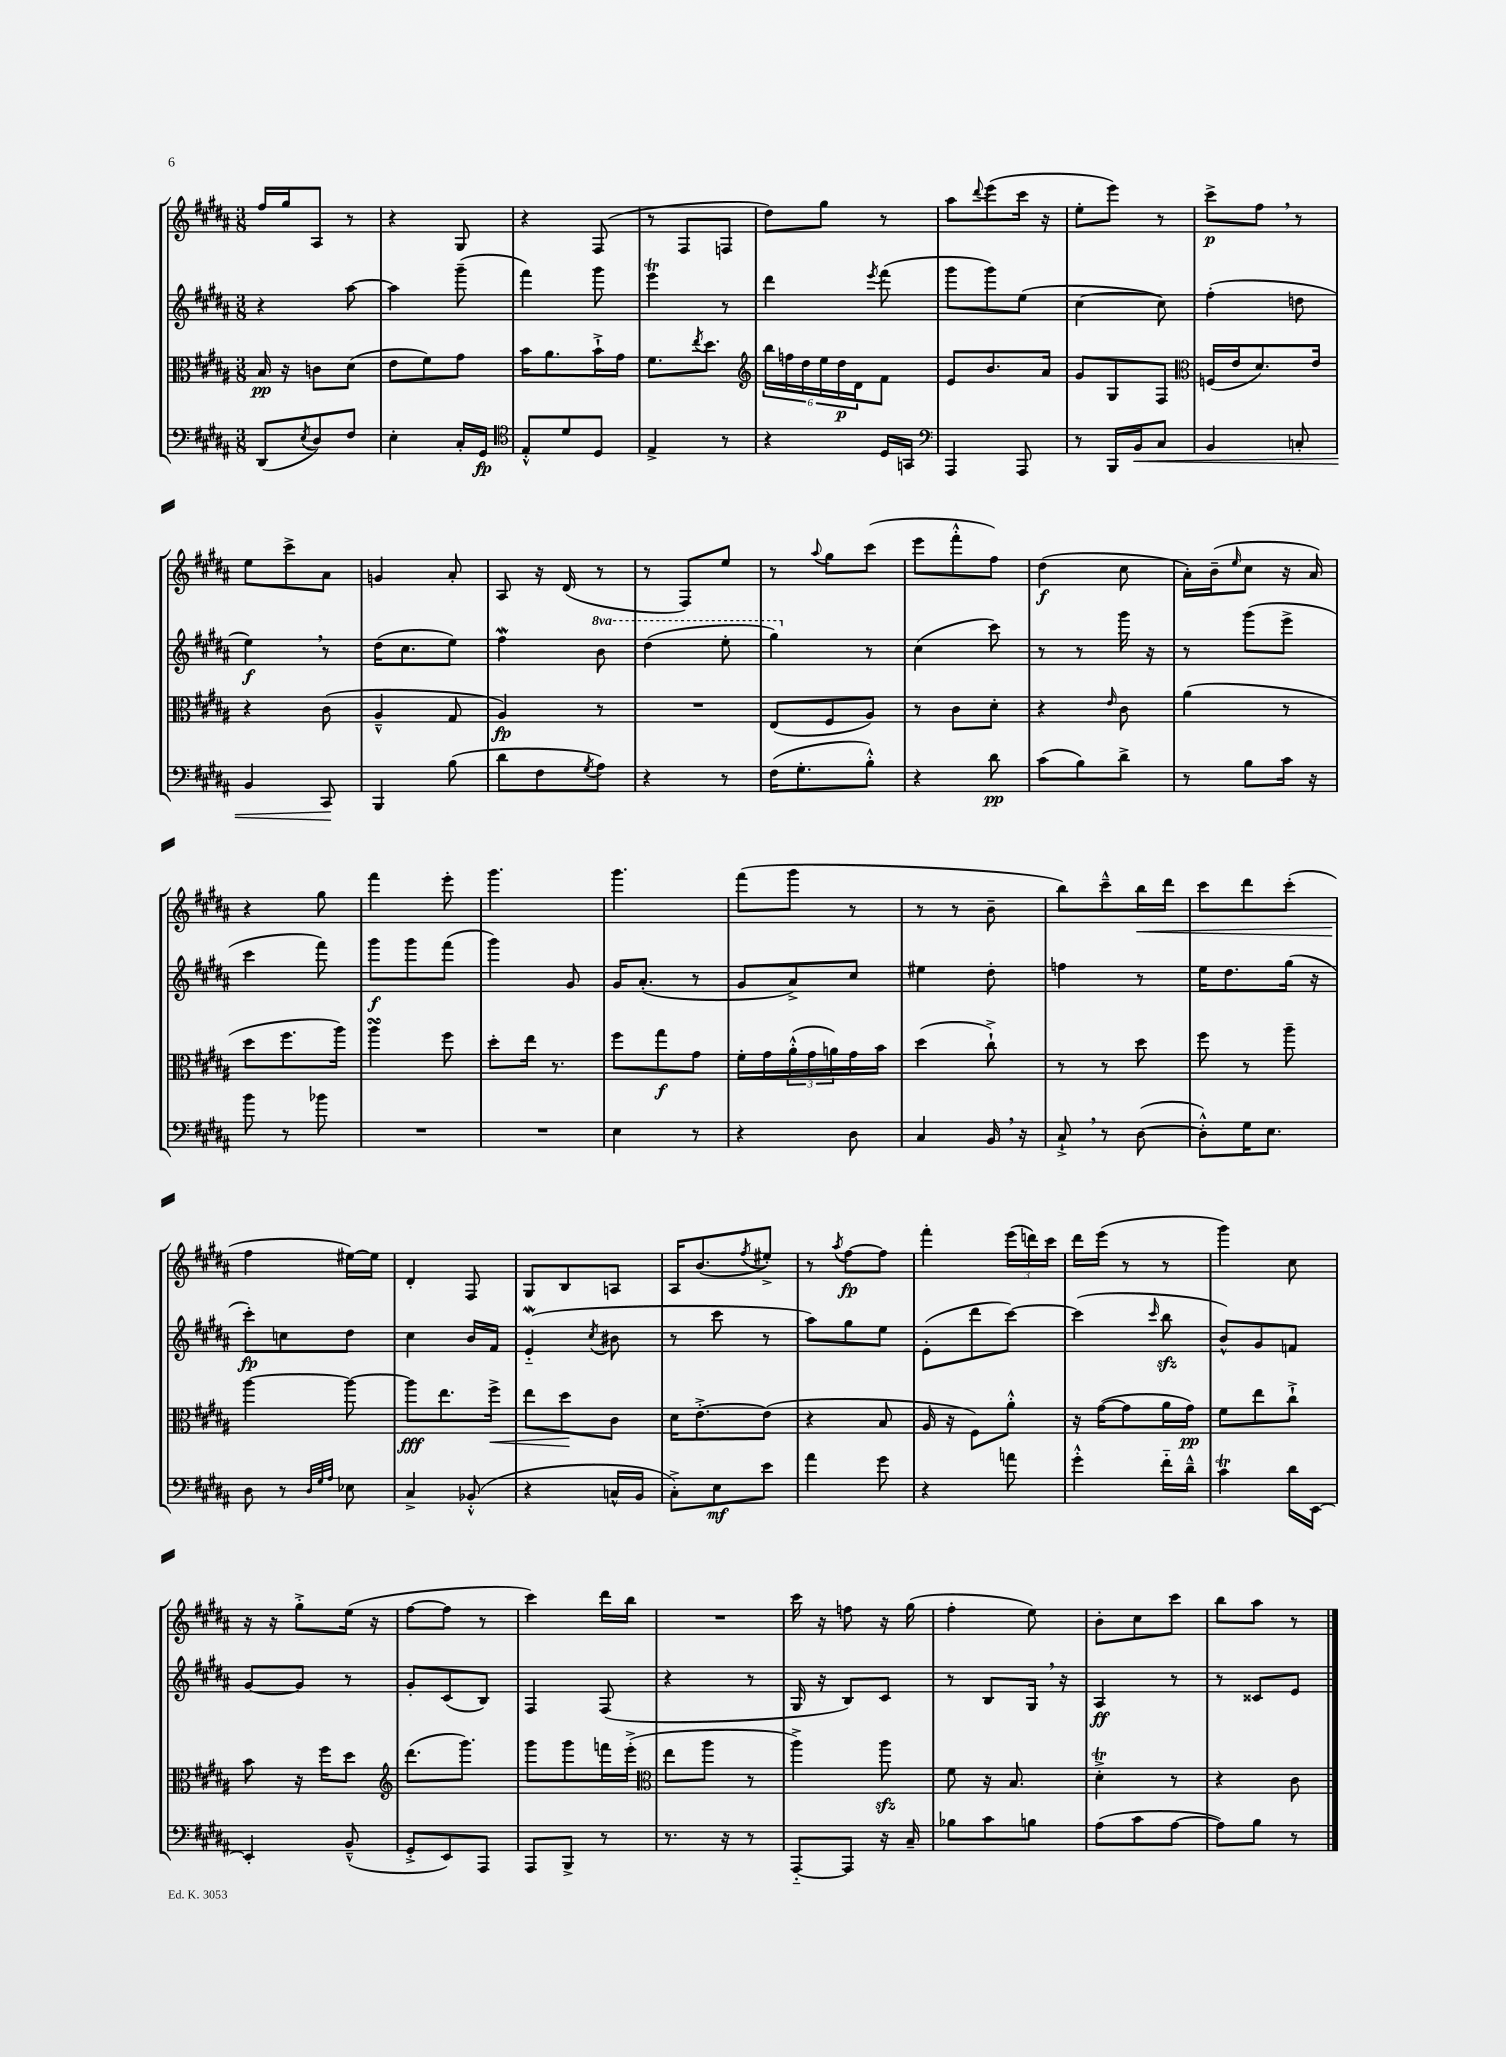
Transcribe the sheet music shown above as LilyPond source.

<<
\new StaffGroup <<
\new Staff = "s0" {
    \clef treble \key b \major \numericTimeSignature \time 3/8
    fis''16 gis''16 ais8 r8 |
    r4 gis8 |
    r4 fis8( |
    r8 fis8 f8 |
    dis''8) gis''8 r8 |
    ais''8 \appoggiatura { dis'''8 } e'''8( cis'''16 r16 |
    e''8-. e'''8) r8 |
    cis'''8->\p fis''8 \breathe r8 |
    e''8 cis'''8-> ais'8 |
    g'4 ais'8-. |
    ais8 r16 dis'16( r8 |
    r8 fis8) e''8 |
    r8 \appoggiatura { ais''8 } gis''8 cis'''8( |
    e'''8 fis'''8-.-^ fis''8) |
    dis''4\f( cis''8 |
    ais'16-.) b'16--( \grace { e''16 } cis''8 r16 ais'16) |
    r4 gis''8 |
    fis'''4 e'''8-. |
    gis'''4. |
    gis'''4. |
    fis'''8( gis'''8 r8 |
    r8 r8 b'8-- |
    b''8) cis'''8---^ b''16\< dis'''16 |
    cis'''8 dis'''8 cis'''8-.( |
    fis''4\! eis''16~) eis''16 |
    dis'4-. fis8 |
    gis8 b8 a8 |
    ais16 b'8.( \acciaccatura { fis''8 } eis''8-.->) |
    r8 \acciaccatura { ais''8 } fis''8~\fp fis''8 |
    fis'''4-. \tuplet 3/2 { e'''16( d'''16) cis'''16 } |
    dis'''16 e'''16( r8 r8 |
    gis'''4) cis''8 |
    r16 r16 gis''8-.-> e''16( r16 |
    fis''8~ fis''8 r8 |
    cis'''4) dis'''16 b''16 |
    R4. |
    cis'''16 r16 f''8 r16 gis''16( |
    fis''4-. e''8) |
    b'8-. cis''8 cis'''8 |
    b''8 ais''8 r8 \bar "|." |
}
\new Staff = "s1" {
    \clef treble \key b \major \numericTimeSignature \time 3/8 \set Staff.ottavationMarkups = #ottavation-simple-ordinals
    r4 ais''8~ |
    ais''4 gis'''8--( |
    fis'''4) gis'''8 |
    e'''4\trill r8 |
    dis'''4 \acciaccatura { e'''8 } fis'''8( |
    gis'''8 gis'''8) e''8( |
    cis''4~ cis''8) |
    fis''4-.( d''8 |
    e''4\f) \breathe r8 |
    dis''16( cis''8. e''8) |
    fis''4\mordent \ottava #1 b''8 |
    dis'''4( e'''8-. |
    gis'''4) \ottava #0 r8 |
    cis''4( cis'''8) |
    r8 r8 gis'''16 r16 |
    r8 gis'''8( e'''8-> |
    cis'''4 fis'''8) |
    gis'''8\f gis'''8 fis'''8( |
    gis'''4) gis'8 |
    gis'16 ais'8.-.( r8 |
    gis'8 ais'8->) cis''8 |
    eis''4 dis''8-. |
    f''4 r8 |
    e''16 dis''8. gis''16( r16 |
    cis'''8-.\fp) c''8 dis''8 |
    cis''4 b'16 fis'16 |
    e'4-_\mordent( \acciaccatura { cis''8 } bis'8 |
    r8 cis'''8 r8 |
    ais''8) gis''8 e''8 |
    e'8-.( dis'''8 cis'''8~) |
    cis'''4( \grace { cis'''16 } b''8\sfz |
    b'8-^) gis'8 f'8 |
    gis'8~ gis'8 r8 |
    gis'8-. cis'8( b8) |
    fis4 fis8( |
    r4 r8 |
    gis16 r16 b8) cis'8 |
    r8 b8 gis16 \breathe r16 |
    ais4\ff r8 |
    r8 cisis'8 e'8 \bar "|." |
}
\new Staff = "s2" {
    \clef alto \key b \major \numericTimeSignature \time 3/8
    b16\pp r16 c'8 dis'8( |
    e'8 fis'8) gis'8 |
    b'16 ais'8. b'16-!-> gis'16 |
    fis'8. \acciaccatura { e''8 } dis''8. |
    \clef treble \tuplet 6/4 { b''16 f''16 dis''16 e''16 dis''16\p dis'16 } fis'8 |
    e'8 b'8. ais'16 |
    gis'8 gis8 fis8 |
    \clef alto f16( e'16 dis'8.) e'16 |
    r4 cis'8( |
    ais4---^ gis8 |
    ais4\fp) r8 |
    R4. |
    e8( fis8 ais8) |
    r8 cis'8 dis'8-. |
    r4 \grace { e'16 } cis'8 |
    ais'4( r8 |
    dis''8 fis''8. ais''16) |
    ais''4\turn fis''8 |
    dis''8-. e''16 r8. |
    fis''8 gis''8\f gis'8 |
    fis'16-. gis'16 \tuplet 3/2 { ais'16-.-^( gis'16 a'16) } gis'16 b'16 |
    dis''4( cis''8-!->) |
    r8 r8 dis''8 |
    fis''8 r8 ais''8-- |
    ais''4~ ais''8~ |
    ais''8\fff e''8. fis''16->\< |
    e''8 dis''8\! cis'8 |
    dis'16 e'8.~-.-> e'8( |
    r4 b8 |
    ais16 r16 fis8) ais'8-.-^ |
    r16 gis'16~( gis'8 ais'16 gis'16\pp) |
    fis'8 e''8 cis''8-!-> |
    b'8 r16 fis''16 dis''8 |
    \clef treble dis'''8.( gis'''8.) |
    gis'''8 gis'''8 f'''16 e'''16-.->( |
    \clef alto e''8 ais''8 r8 |
    ais''4->) ais''8\sfz |
    fis'8 r16 b8. |
    dis'4-.->\trill r8 |
    r4 cis'8 \bar "|." |
}
\new Staff = "s3" {
    \clef bass \key b \major \numericTimeSignature \time 3/8
    dis,8( \acciaccatura { e8 } dis8) fis8 |
    e4-. cis16-. gis,16\fp |
    \clef tenor e8-.-^ dis'8 dis8 |
    e4-> r8 |
    r4 dis16 g,16 |
    \clef bass ais,,4 ais,,8 |
    r8 b,,16 b,16\< cis8 |
    b,4 c8-. |
    b,4 cis,8\! |
    b,,4 b8( |
    dis'8 fis8 \acciaccatura { gis8 } ais8) |
    r4 r8 |
    fis16( gis8.-. b8-.-^) |
    r4 dis'8\pp |
    cis'8( b8) dis'8-> |
    r8 b8 cis'16 r16 |
    b'8 r8 bes'8 |
    R4. |
    R4. |
    e4 r8 |
    r4 dis8 |
    cis4 b,16 \breathe r16 |
    cis8-!-> \breathe r8 dis8~( |
    dis8-.-^) gis16 e8. |
    dis8 r8 \grace { dis32 gis32 ais32 } ees8 |
    cis4-> bes,8-.-^( |
    r4 c16-^ b,16 |
    cis8-.->) e8\mf e'8 |
    ais'4 gis'8 |
    r4 a'8 |
    gis'4-.-^ fis'16-_ dis'16---^ |
    cis'4\trill dis'16 e,16~ |
    e,4-. b,8---^( |
    gis,8-.-> e,8) ais,,8 |
    ais,,8 b,,8-> r8 |
    r8. r16 r8 |
    ais,,8~-_ ais,,8 r16 cis16-- |
    bes8 cis'8 b8 |
    ais8( cis'8 ais8~ |
    ais8) b8 r8 \bar "|." |
}
>>
>>
\layout { \context { \Score \remove "Bar_number_engraver" } }
